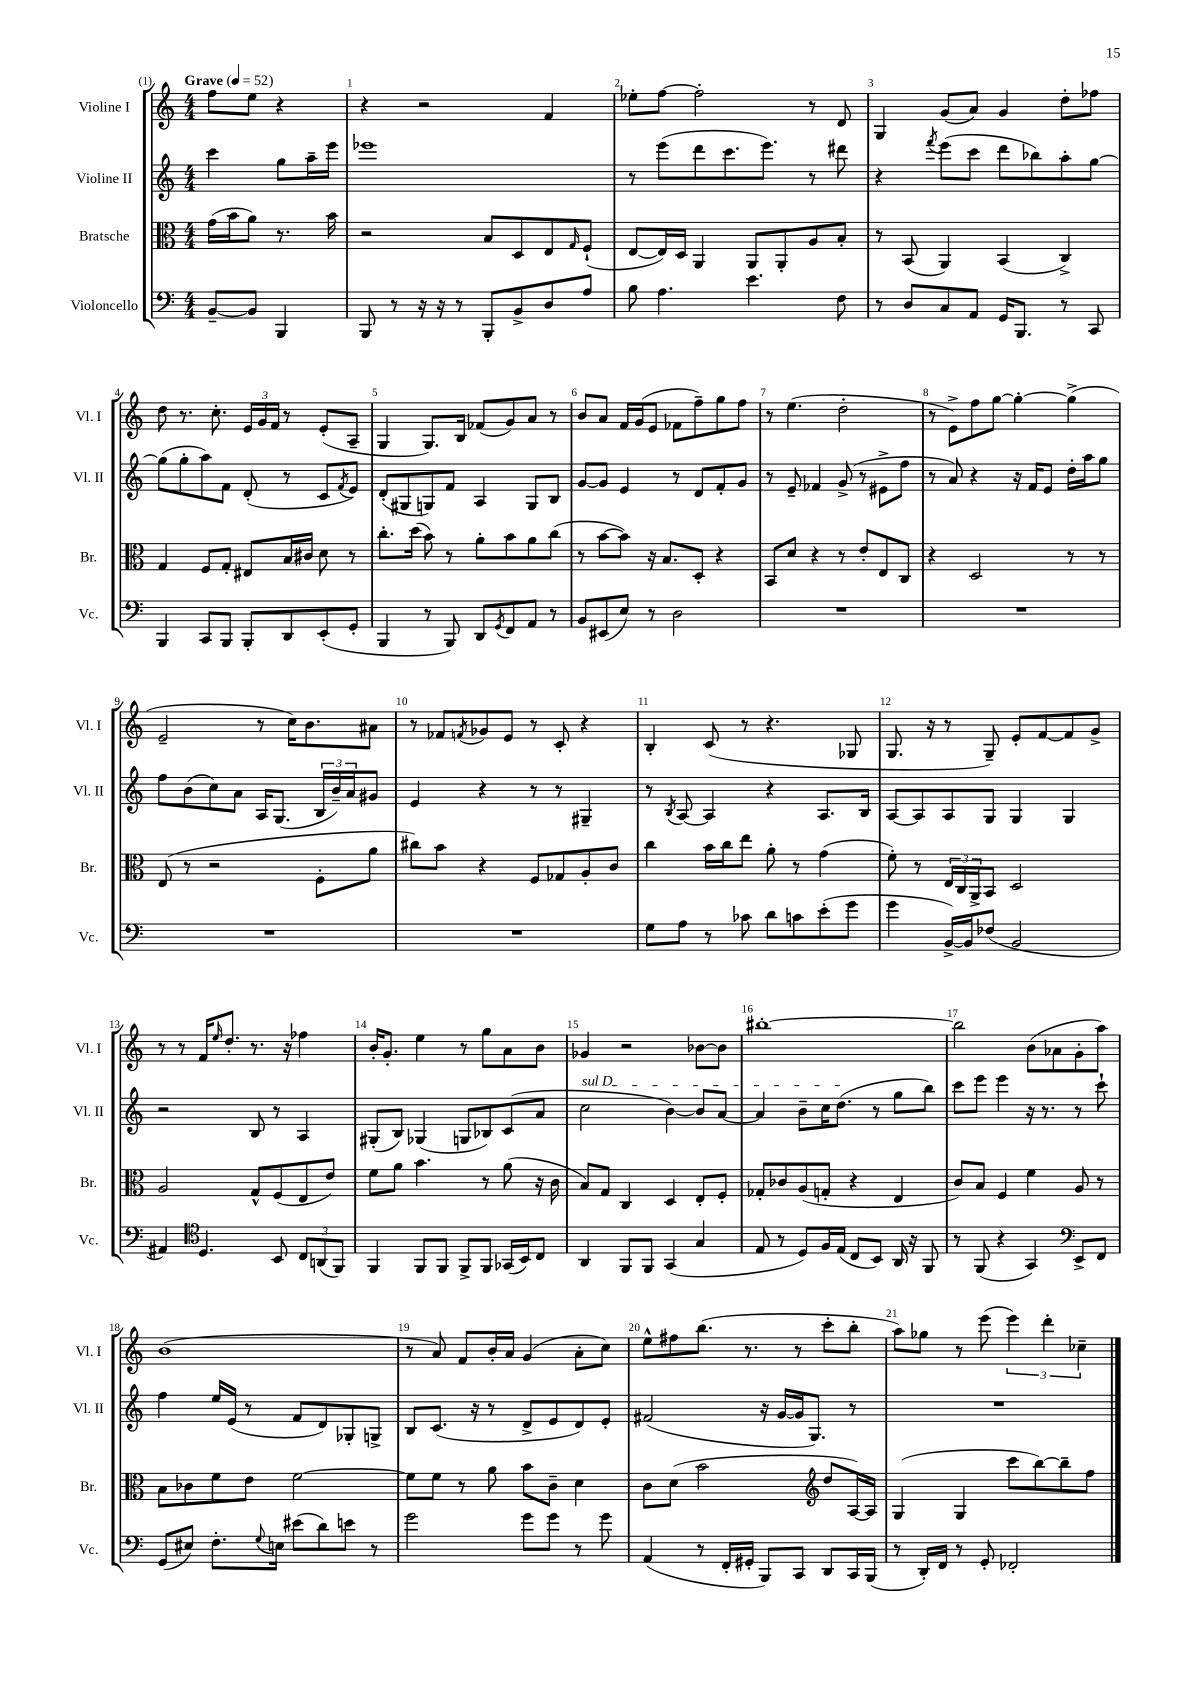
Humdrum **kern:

**kern	**kern	**kern	**kern
*staff4	*staff3	*staff2	*staff1
*clefF4	*clefC3	*clefG2	*clefG2
*k[]	*k[]	*k[]	*k[]
*M4/4	*M4/4	*M4/4	*M4/4
*MM52	*MM52	*MM52	*MM52
[8BB~/L	(16g\LL	4ccc\	8ff\L
.	16b\J	.	.
8BB/]J	8a\J)	.	8ee\J
4BBB/	8.r	8gg\L	4r
.	.	16aa~\L	.
.	16b\	16eee\JJ	.
=	=	=	=
8BBB/	2r	1eee-	4r
8r	.	.	.
16r	.	.	2r
16r	.	.	.
8r	.	.	.
8BBB'/L	8B/L	.	.
8BB^/	8D/	.	.
8D/	8E/	.	4f/
.	16qqG/	.	.
8A/J	(8F`/J	.	.
=	=	=	=
8B\	[8E/L	8r	8ee-'\L
4.A\	16E/]L)	(8eee\L	[8ff\J
.	16D/JJ	.	.
.	4AA/	8ddd\	2ff'\]
.	.	8.ccc\	.
4.e\	8AA/L	.	.
.	.	8.eee\J)	.
.	8AA'/	.	.
.	8A/	8r	8r
8F\	8B'/J	8ddd#\	8d/
=	=	=	=
8r	8r	4r	4G/
8D/L	(8BB/	.	.
.	.	8qfff/	.
8C/	4AA/)	(8eee\L	(8g/L
8AA/J	.	8ccc\J	8a/J)
16GG/LK	(4BB/	8ddd\L	4g/
8.BBB/J	.	.	.
.	.	8bb-\)	.
8r	4C^/)	8aa'\	8dd'\L
8CC/	.	[8gg\J	8ff-\J
=	=	=	=
4BBB/	4G/	(8gg\]L	8dd\
.	.	8gg'\	8.r
8CC/L	8F/L	8aa\)	.
.	.	.	8.cc'\
8BBB/J	8G'/J	8f\J	.
8BBB'/L	8E#/L	(8d'/	24e/LL
.	.	.	24g/
.	.	.	24f/JJ
8DD/	16B/L	8r	8r
.	16c#/JJ	.	.
(8EE'/	8d\	8c/L	(8e'/L
.	.	8qf/	.
8GG'/J	8r	8e/J)	8A~/J
=	=	=	=
4BBB/	8.cc'\L	(8d'/L	4G/
.	.	8G#/	.
.	(16dd\Jk	.	.
8r	8b\)	8G/)	8.G/L)
8BBB/)	8r	8f/J	.
.	.	.	16B/Jk
8DD/L	8a'\L	4A/	(8f-/L
8qGG/	.	.	.
8FF/	8b\	.	8g/)
8AA/J	8a\	8G/L	8a/J
8r	(8cc\J	8B/J	8r
=	=	=	=
8BB/L	8r	[8g/L	8b/L
(8EE#/	[8b\L	8g/]J	8a/J
8E/J)	8b\]J)	4e/	16f/LL
.	.	.	(16g/J
8r	16r	.	8e/J
.	8.B/L	.	.
2D\	.	8r	8f-\L
.	8D'/J	8d/L	8ff~\)
.	4r	8f'/	8gg\
.	.	8g/J	8ff\J
=	=	=	=
1r	8BB/L	8r	8r
.	8d/J	8e~/	(4.ee\
.	4r	4f-/	.
.	8r	(8g^/	2dd'\
.	8e'/L	8r	.
.	8E/	8e#^\L	.
.	8C/J	8ff\J	.
=	=	=	=
1r	4r	8r	8r
.	.	8a/)	8e^\L)
.	2D/	4r	8ff\
.	.	.	[8gg\J
.	.	16r	4gg'\_
.	.	16f/LK	.
.	.	8e/J	.
.	8r	16dd'\LL	(4gg^\]
.	.	16aa\J	.
.	8r	8gg\J	.
=	=	=	=
1r	(8E/	8ff\L	2e~/
.	8r	(8b\	.
.	2r	8cc\)	.
.	.	8a\J	.
.	.	16A/LK	8r
.	.	(8.G/J	.
.	.	.	16cc\LK)
.	.	.	8.b\
.	8F'\L	24B/LL	.
.	.	24b~/)	.
.	.	24a/J	.
.	8a\J	8g#/J	8a#\J
=	=	=	=
1r	8cc#\L)	4e/	8r
.	8b\J	.	8f-/L
.	.	.	8qf/
.	4r	4r	8g-/
.	.	.	8e/J
.	8F/L	8r	8r
.	8G-/	8r	8c'/
.	8A'/	4G#~/	4r
.	8c/J	.	.
=	=	=	=
8G\L	4cc\	8r	4B'/
.	.	8qB/	.
8A\J	.	[8A/	.
8r	16b\LL	4A/]	(8c/
.	16cc\J	.	.
8c-\	8ee\J	.	8r
8d\L	8a'\	4r	4.r
8c\	8r	.	.
(8e'\	(4g\	8.A/L	.
8g\J	.	.	8G-/
.	.	16B/Jk	.
=	=	=	=
4g\	8f'\)	[8A/L	8.G/
.	8r	8A/]	.
.	.	.	16r
[16BB^/LL)	24E/LL	8A/	8r
.	24C/	.	.
16BB/]J	.	.	.
.	24AA^/J	.	.
(8F-/J	8BB/J	8G/J	8G~/)
2BB/	2D/	4G/	8e'/L
.	.	.	[8f/
.	.	4G/	8f/]
.	.	.	8g^/J
=	=	=	=
4AA#/)	2A/	2r	8r
.	.	.	8r
*clefC4	*	*	*
4.D/	.	.	16f/LK
.	.	.	16qqee/
.	.	.	8.dd'/J
.	8G^^/L	8B/	8.r
8BB/	(8F/	8r	.
.	.	.	16r
12C/L	8E/	4A/	4ff-\
(12AA/	.	.	.
.	8e/J)	.	.
12FF/J)	.	.	.
=	=	=	=
4FF/	8f\L	(8G#'/L	16b'/LK
.	.	.	8.g'/J
.	8a\J	8B/J)	.
8FF/L	4.b\	(4G-/	4ee\
8FF/J	.	.	.
8FF^/L	.	8G/L	8r
8FF/J	8r	8B-/)	8gg\L
(16GG-/LL	(8a\	(8c/	8a\
16BB/J)	.	.	.
8C/J	16r	8a/J	8b\J
.	16c\	.	.
=	=	=	=
4AA/	8B/L)	2cc\	4g-/
.	8G/J	.	.
8FF/L	4C/	.	2r
8FF/J	.	.	.
(4GG/	4D/	[4b\)	.
4G/	8E'/L	8b/]L	[8b-\L
.	8F'/J	[8a/J	8b-\]J
=	=	=	=
8E/	8G-'/L	4a/]	[1bb#'
8r	8c-/	.	.
8D/L)	(8A/	8b~\L	.
16F/L	8G'/J	16cc\K	.
(16E/JJ	.	(8.dd\J	.
8C/L	4r	.	.
8BB/J)	.	8r	.
16AA/	4E/	8gg\L	.
16r	.	.	.
8FF/	.	8bb\J)	.
=	=	=	=
8r	8c/L)	8ccc\L	2bb#\]
(8FF/	8B/J	8eee\J	.
4r	4F/	4eee\	.
4GG/)	4f\	16r	(8b\L
.	.	8.r	.
.	.	.	8a-\
*clefF4	*	*	*
8EE^/L	8A/	8r	8g'\
8FF/J	8r	8ccc`\	8aa\J)
=	=	=	=
(8GG/L	8B\L	4ff\	(1b
8E#/J)	8c-\	.	.
8.F'\L	8f\	16ee/LL	.
.	.	(16e/JJ	.
.	8e\J	8r	.
8qqG/	.	.	.
16E\Jk	.	.	.
(8e#\L	[2f\	8f/L	.
8d\)	.	8d/)	.
8e\J	.	8G-'/	.
8r	.	8G^/J	.
=	=	=	=
2g\	8f\]L	8B/L	8r
.	8f\J	(8.c/J	8a/)
.	8r	.	8f/L
.	.	16r	.
.	8a\	8r	16b'/L
.	.	.	16a/JJ
8g\L	8b\L	8d^/L	(4g/
8g\J	8c~\J	8e/	.
8r	4d\	8d/)	8a'\L
8g\	.	8e'/J	8cc\J)
=	=	=	=
(4AA/	8c\L	(2f#/	8ee^^\L
.	(8d\J	.	8ff#\
8r	2b\	.	(8.bb\J
16FF'/LL	.	.	.
16GG#'/JJ	.	.	8.r
8BBB/L)	.	16r	.
.	.	[16g/LL	.
8CC/J	.	16g/]J	8r
.	.	8.G/J)	.
*	*clefG2	*	*
8DD/L	8dd/L	.	8ccc'\L
16CC/L	[16A/L)	8r	8bb'\J
(16BBB/JJ	16A/]JJ	.	.
=	=	=	=
8r	(4G/	1r	8aa\L)
16DD'/LL)	.	.	8gg-\J
16FF/JJ	.	.	.
8r	4G/	.	8r
8GG'/	.	.	(8eee\
2FF-'/	8ccc\L	.	6eee\)
.	[8bb\)	.	.
.	.	.	6ddd'\
.	8bb~\]	.	.
.	.	.	6cc-~\
.	8ff\J	.	.
==	==	==	==
*-	*-	*-	*-
